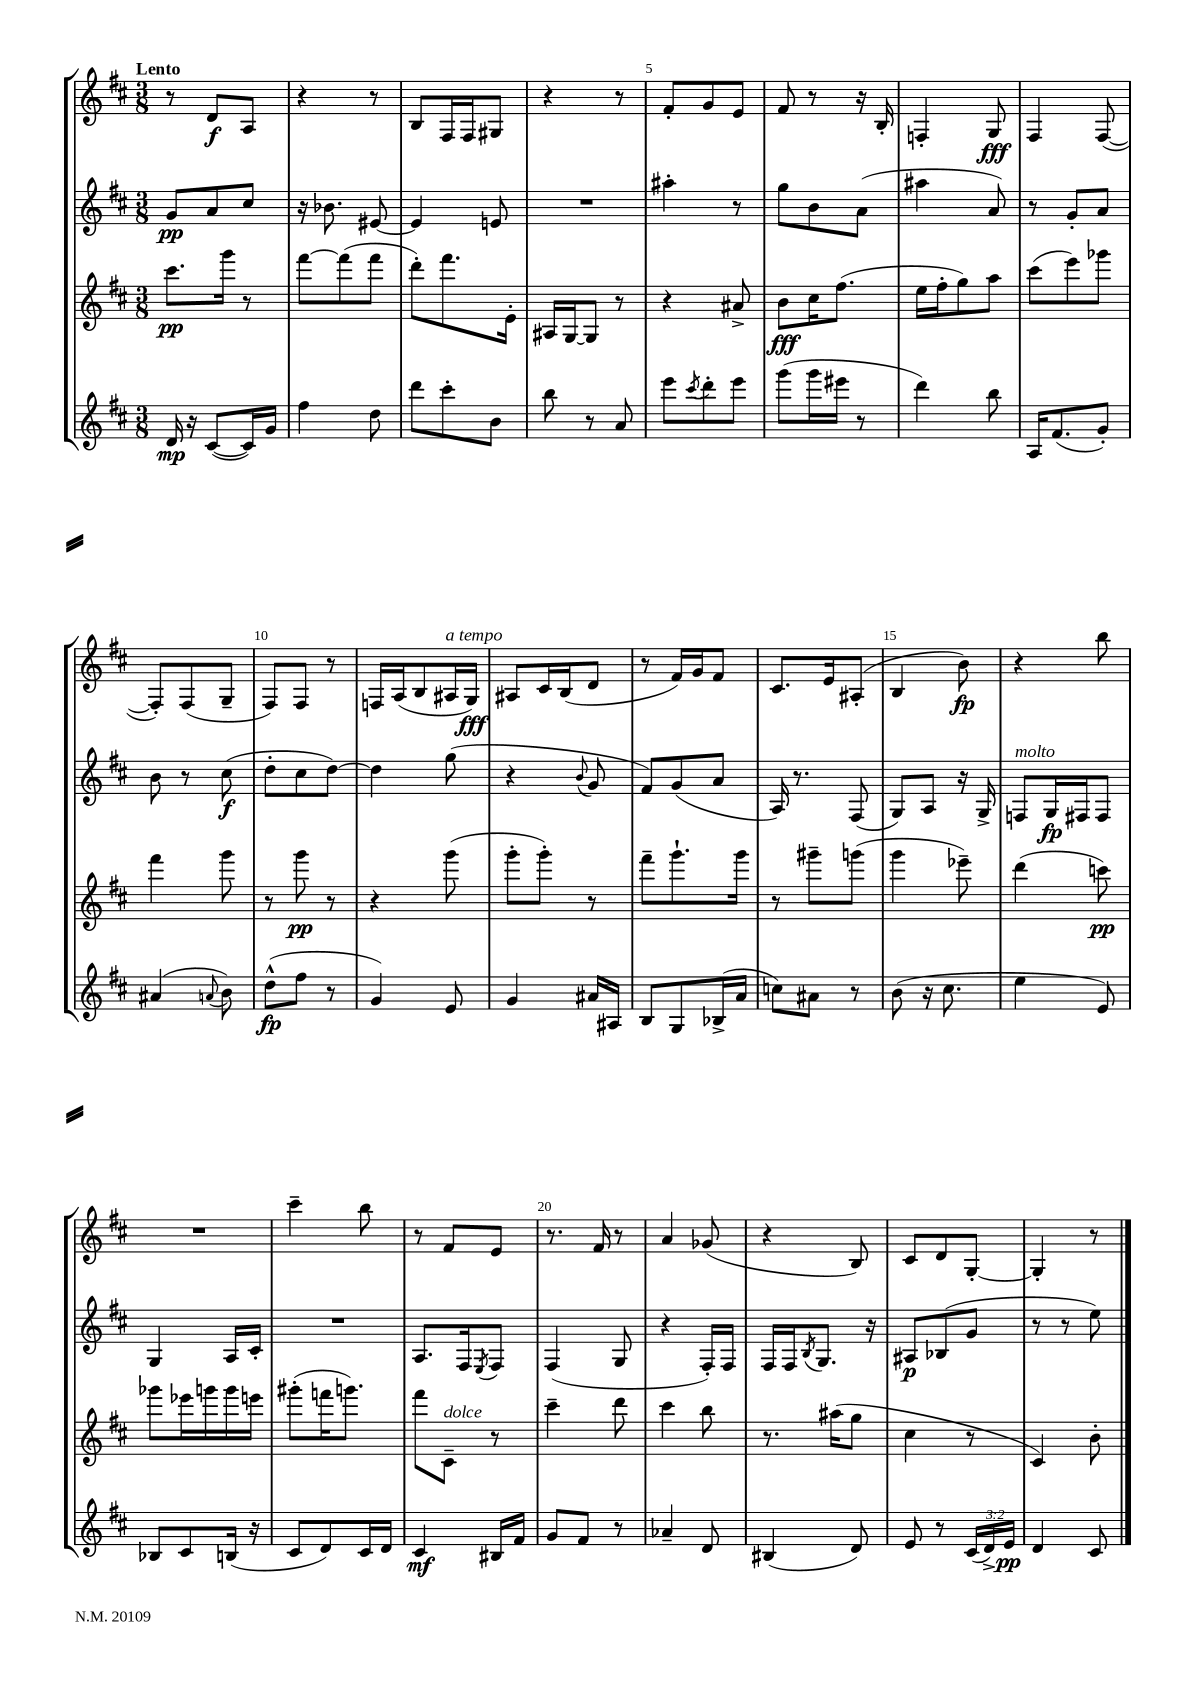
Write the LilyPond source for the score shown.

<<
\new StaffGroup <<
\new Staff = "s0" {
    \clef treble \key d \major \numericTimeSignature \time 3/8 \tempo "Lento"
    r8 d'8\f a8 |
    r4 r8 |
    b8 fis16 fis16 gis8 |
    r4 r8 |
    fis'8-. g'8 e'8 |
    fis'8 r8 r16 b16-. |
    f4-. g8\fff |
    fis4 fis8~( |
    fis8-.) fis8( g8-- |
    fis8) fis8 r8 |
    f16 a16( b8 ais16^\markup { \italic "a tempo" } g16\fff) |
    ais8 cis'16 b16( d'8 |
    r8 fis'16) g'16 fis'8 |
    cis'8. e'16 ais8-.( |
    b4 b'8\fp) |
    r4 b''8 |
    R4. |
    cis'''4-- b''8 |
    r8 fis'8 e'8 |
    r8. fis'16 r8 |
    a'4 ges'8( |
    r4 b8) |
    cis'8 d'8 g8~-. |
    g4-. r8 \bar "|." |
}
\new Staff = "s1" {
    \clef treble \key d \major \numericTimeSignature \time 3/8
    g'8\pp a'8 cis''8 |
    r16 bes'8. eis'8~ |
    eis'4 e'8 |
    R4. |
    ais''4-. r8 |
    g''8 b'8 a'8( |
    ais''4 a'8) |
    r8 g'8-. a'8 |
    b'8 r8 cis''8\f( |
    d''8-. cis''8 d''8~) |
    d''4 g''8( |
    r4 \appoggiatura { b'8 } g'8 |
    fis'8) g'8( a'8 |
    a16) r8. fis8( |
    g8) a8 r16 g16-> |
    f8^\markup { \italic "molto" } g16\fp fis16 fis8 |
    g4 a16 cis'16-. |
    R4. |
    a8. fis16 \acciaccatura { e8 } fis8 |
    fis4( g8 |
    r4 fis16-.) fis16 |
    fis16 fis16 \acciaccatura { b8 } g8. r16 |
    ais8\p bes8( g'8 |
    r8 r8 e''8) \bar "|." |
}
\new Staff = "s2" {
    \clef treble \key d \major \numericTimeSignature \time 3/8
    cis'''8.\pp g'''16 r8 |
    fis'''8~ fis'''8( fis'''8 |
    d'''8-.) fis'''8. e'16-. |
    ais16 g16~ g8 r8 |
    r4 ais'8-> |
    b'8\fff cis''16 fis''8.( |
    e''16 fis''16-. g''8) a''8 |
    cis'''8( e'''8) ges'''8 |
    fis'''4 g'''8 |
    r8 g'''8\pp r8 |
    r4 g'''8( |
    g'''8-. g'''8-.) r8 |
    fis'''8-- g'''8.-! g'''16 |
    r8 gis'''8-- g'''8( |
    g'''4 ees'''8--) |
    d'''4( c'''8\pp) |
    ges'''8 ees'''16 g'''16 g'''16 e'''16 |
    gis'''8-.( f'''16 g'''8.) |
    fis'''8 cis'8--^\markup { \italic "dolce" } r8 |
    cis'''4-- d'''8 |
    cis'''4 b''8 |
    r8. ais''16( g''8 |
    cis''4 r8 |
    cis'4) b'8-. \bar "|." |
}
\new Staff = "s3" {
    \clef treble \key d \major \numericTimeSignature \time 3/8 \override Staff.TupletNumber.text = #tuplet-number::calc-fraction-text
    d'16\mp r16 cis'8~( cis'16) g'16 |
    fis''4 d''8 |
    d'''8 cis'''8-. b'8 |
    b''8 r8 a'8 |
    e'''8 \acciaccatura { cis'''8 } d'''8-. e'''8 |
    g'''8( g'''16 eis'''16 r8 |
    d'''4) b''8 |
    a16 fis'8.( g'8-.) |
    ais'4( \appoggiatura { a'8 } b'8) |
    d''8-^\fp( fis''8 r8 |
    g'4) e'8 |
    g'4 ais'16 ais16 |
    b8 g8 bes16->( a'16 |
    c''8) ais'8 r8 |
    b'8( r16 cis''8. |
    e''4 e'8) |
    bes8 cis'8 b16( r16 |
    cis'8 d'8) cis'16 d'16 |
    cis'4\mf bis16 fis'16 |
    g'8 fis'8 r8 |
    aes'4-- d'8 |
    bis4( d'8) |
    e'8 r8 \tuplet 3/2 { cis'16( d'16->) e'16\pp } |
    d'4 cis'8 \bar "|." |
}
>>
>>
\layout { \context { \Score \override BarNumber.break-visibility = ##(#f #t #t) barNumberVisibility = #(every-nth-bar-number-visible 5) } }
